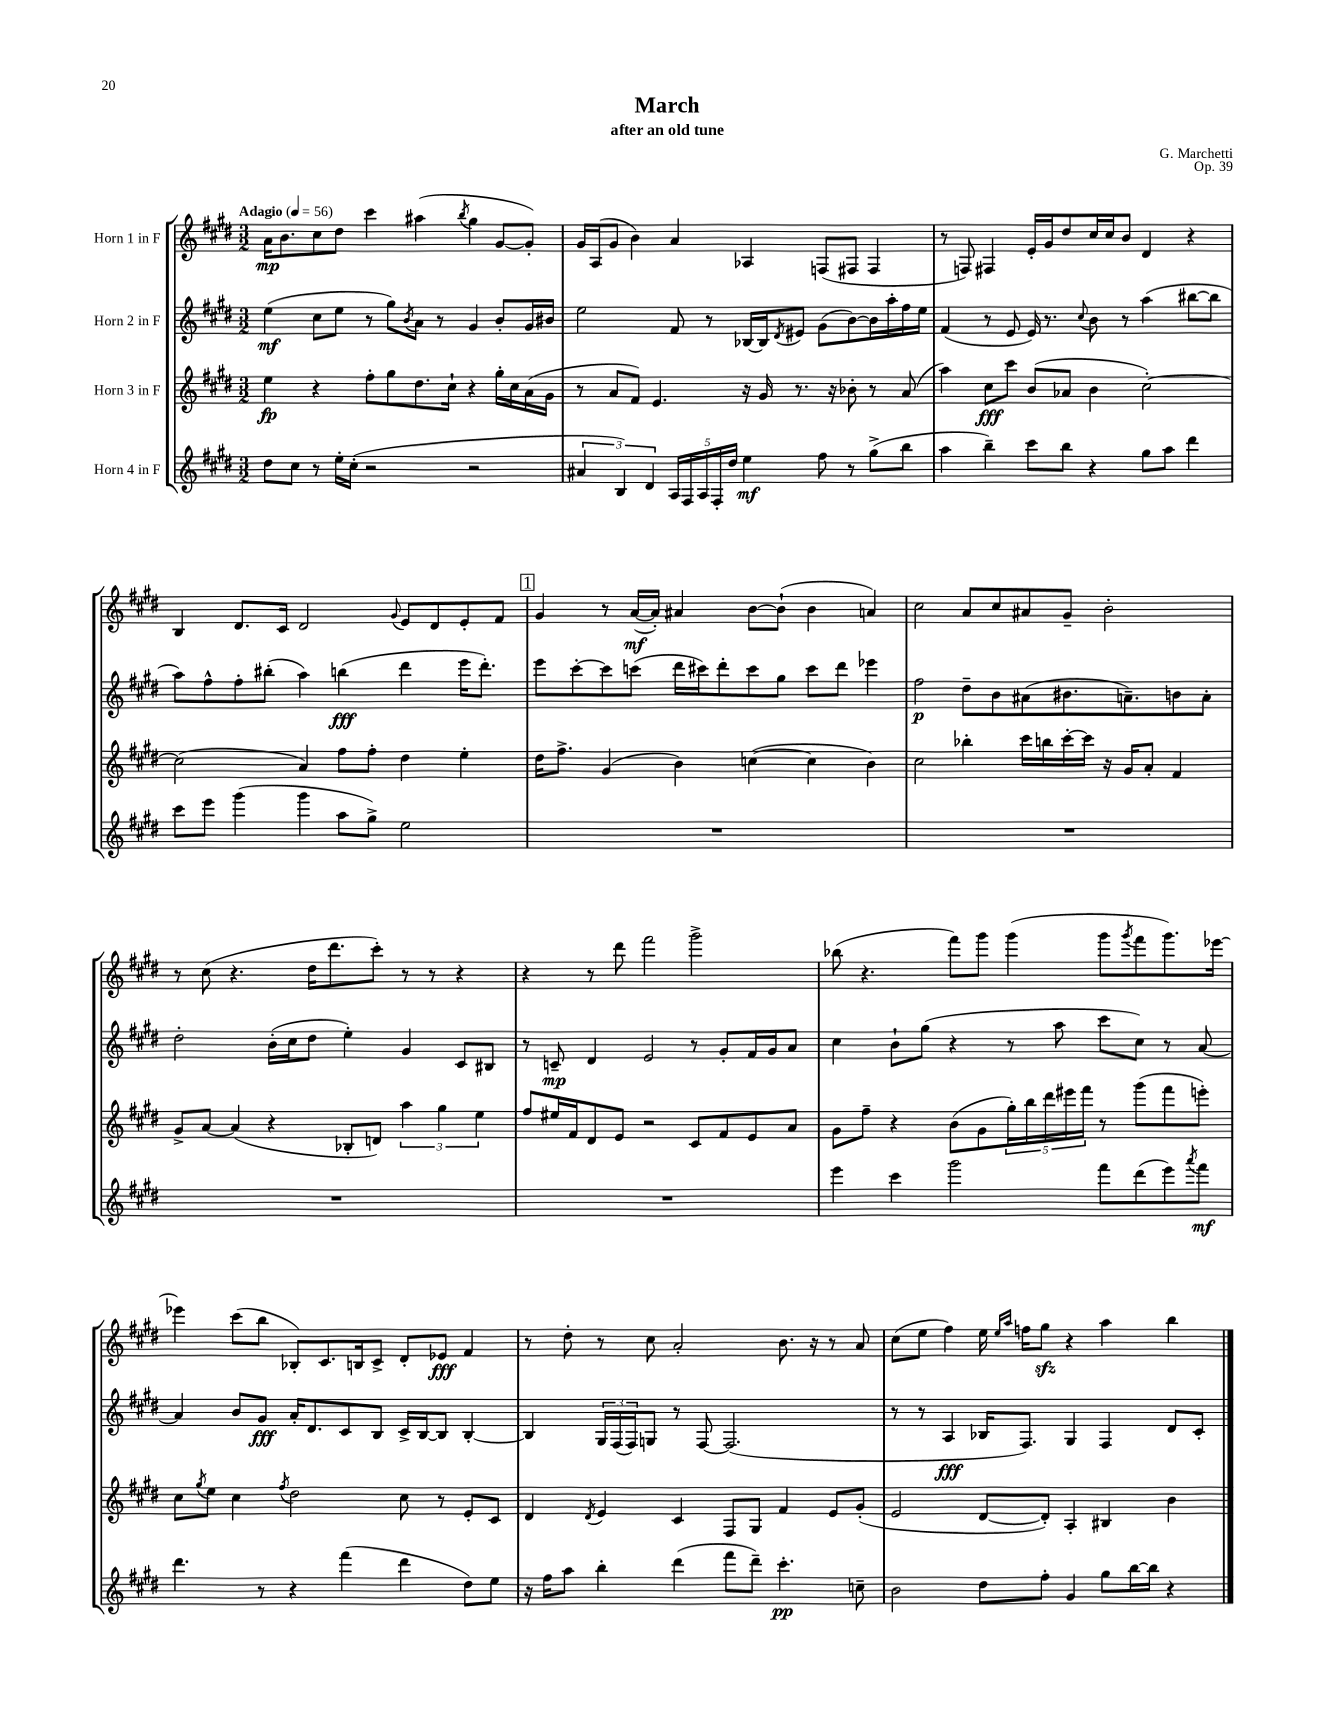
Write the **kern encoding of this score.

**kern	**kern	**kern	**kern
*staff4	*staff3	*staff2	*staff1
*clefG2	*clefG2	*clefG2	*clefG2
*k[f#c#g#d#]	*k[f#c#g#d#]	*k[f#c#g#d#]	*k[f#c#g#d#]
*M3/2	*M3/2	*M3/2	*M3/2
*MM56	*MM56	*MM56	*MM56
8dd#	4ee	(4ee	16a
.	.	.	8.b
8cc#	.	.	.
8r	4r	8cc#	8cc#
16ee'	.	8ee	8dd#
(16cc#'	.	.	.
2r	8ff#'	8r	4ccc#
.	8gg#	8gg#)	.
.	.	8qb	.
.	8.dd#	8a	(4aa#
.	.	8r	.
.	16cc#`	.	.
.	.	.	8qbb
2r	4r	4g#	4gg#
.	16gg#'	8b'	[8g#
.	16cc#	.	.
.	(16a	16g#	8g#'])
.	16g#	16b#	.
=	=	=	=
6a#	8r	2ee	16g#
.	.	.	(16A
.	8a	.	8g#
6B)	.	.	.
.	8f#)	.	4b)
6d#	.	.	.
.	4.e	.	.
20A	.	8f#	4a
20F#	.	.	.
20A	.	.	.
.	.	8r	.
20F#'	.	.	.
20dd#	.	.	.
4ee	16r	[16B-	4A-
.	16g#	16B-]	.
.	.	8qd#	.
.	8.r	8e#	.
8ff#	.	(8g#	(8F
.	16r	.	.
8r	8b-'	[8b)	8F#
(8gg#^	8r	16b]	4F#
.	.	16aa'	.
8bb	(8a	16ff#	.
.	.	16ee	.
=	=	=	=
4aa	4aa)	(4f#	8r
.	.	.	8F)
4bb~)	8cc#	8r	4F#
.	8ccc#	8e	.
8ccc#	(8b	16e)	16e'
.	.	8.r	16g#
8bb	8a-	.	8dd#
.	.	8qqcc#	.
4r	4b	8b	16cc#
.	.	.	16cc#
.	.	8r	8b
8gg#	[2cc#')	(4aa	4d#
8aa	.	.	.
4ddd#	.	[8bb#	4r
.	.	8bb#]	.
=	=	=	=
8ccc#	(2cc#]	8aa)	4B
8eee	.	8ff#^^	.
(4ggg#	.	8ff#'	8.d#
.	.	(8bb#'	.
.	.	.	16c#
4ggg#	4a)	4aa)	2d#
8aa	8ff#	(4bb	.
8gg#^)	8ff#'	.	.
.	.	.	8qqg#
2ee	4dd#	4ddd#	8e
.	.	.	8d#
.	4ee'	16eee	8e'
.	.	8.ddd#')	.
.	.	.	8f#
=	=	=	=
1.r	16dd#	8eee	4g#
.	8.ff#^	.	.
.	.	[8ccc#'	.
.	(4g#	8ccc#]	8r
.	.	(8ccc	([16a
.	.	.	16a'])
.	4b)	16ddd#	4a#
.	.	16ccc#)	.
.	.	8ddd#'	.
.	([4cc	8ccc#	[8b
.	.	8gg#	(8b`]
.	4cc]	8ccc#	4b
.	.	8ddd#	.
.	4b)	4eee-	4a)
=	=	=	=
1.r	2cc#	2ff#	2cc#
.	4bb-'	8dd#~	8a
.	.	8b	8cc#
.	16ccc#	(8a#	8a#
.	16bb	.	.
.	[16ccc#'	8.b#	8g#~
.	16ccc#]	.	.
.	16r	.	2b'
.	16g#	8.a~)	.
.	8a'	.	.
.	4f#	8b	.
.	.	8a'	.
=	=	=	=
1.r	8g#^	2dd#'	8r
.	[8a	.	(8cc#
.	(4a]	.	4.r
.	4r	(16b'	.
.	.	16cc#	.
.	.	8dd#	16dd#
.	.	.	8.ddd#
.	8B-'	4ee')	.
.	8d)	.	8ccc#')
.	6aa	4g#	8r
.	.	.	8r
.	6gg#	.	.
.	.	8c#	4r
.	6ee	.	.
.	.	8B#	.
=	=	=	=
1.r	8ff#	8r	4r
.	16ee#	8c~	.
.	16f#	.	.
.	8d#	4d#	8r
.	8e	.	8ddd#
.	2r	2e	2fff#
.	8c#	8r	2ggg#^
.	8f#	8g#'	.
.	8e	16f#	.
.	.	16g#	.
.	8a	8a	.
=	=	=	=
4eee	8g#	4cc#	(8bb-
.	8ff#~	.	4.r
4ccc#	4r	8b`	.
.	.	(8gg#	.
2ggg#	(8b	4r	8fff#)
.	8g#	.	8ggg#
.	20gg#')	8r	(4ggg#
.	20bb	.	.
.	20ddd#	.	.
.	.	8aa	.
.	20eee#	.	.
.	20fff#	.	.
8fff#	8r	8ccc#	8ggg#
.	.	.	8qggg#
(8ddd#	(8ggg#	8cc#)	8fff#
8eee)	8fff#	8r	8.ggg#)
8qaaa	.	.	.
8fff#	8eee')	[8a	.
.	.	.	[16eee-
=	=	=	=
4.ddd#	8cc#	4a]	4eee-]
.	8qgg#	.	.
.	8ee	.	.
.	4cc#	8b	(8ccc#
8r	.	8g#	8bb
.	8qff#	.	.
4r	2dd#	16a'	8B-')
.	.	8.d#	.
.	.	.	8.c#
(4fff#	.	8c#	.
.	.	.	16B
.	.	8B	8c#^
4ddd#	8cc#	16c#^	8d#'
.	.	[16B	.
.	8r	8B]	8e-
8dd#)	8e'	[4B'	4f#
8ee	8c#	.	.
=	=	=	=
16r	4d#	4B]	8r
16ff#	.	.	.
8aa	.	.	8dd#'
.	8qd#	.	.
4bb'	4e	24G#	8r
.	.	(24F#	.
.	.	24F#)	.
.	.	8G	8cc#
(4ddd#	4c#	8r	2a'
.	.	[8F#	.
8fff#	8F#	(2.F#]	.
8ddd#~)	8G#	.	.
4.ccc#'	4f#	.	8.b
.	.	.	16r
.	8e	.	8r
8cc~	(8g#'	.	8a
=	=	=	=
2b	2e	8r	(8cc#
.	.	8r	8ee
.	.	4A	4ff#)
8dd#	[8d#	16B-	16ee
.	.	.	16qqee
.	.	.	16qqaa
.	.	8.F#)	16ff
8ff#'	8d#'])	.	8gg#
4g#	4A'	4G#	4r
8gg#	4B#	4F#	4aa
[16bb	.	.	.
16bb]	.	.	.
4r	4b	8d#	4bb
.	.	8c#'	.
==	==	==	==
*-	*-	*-	*-
